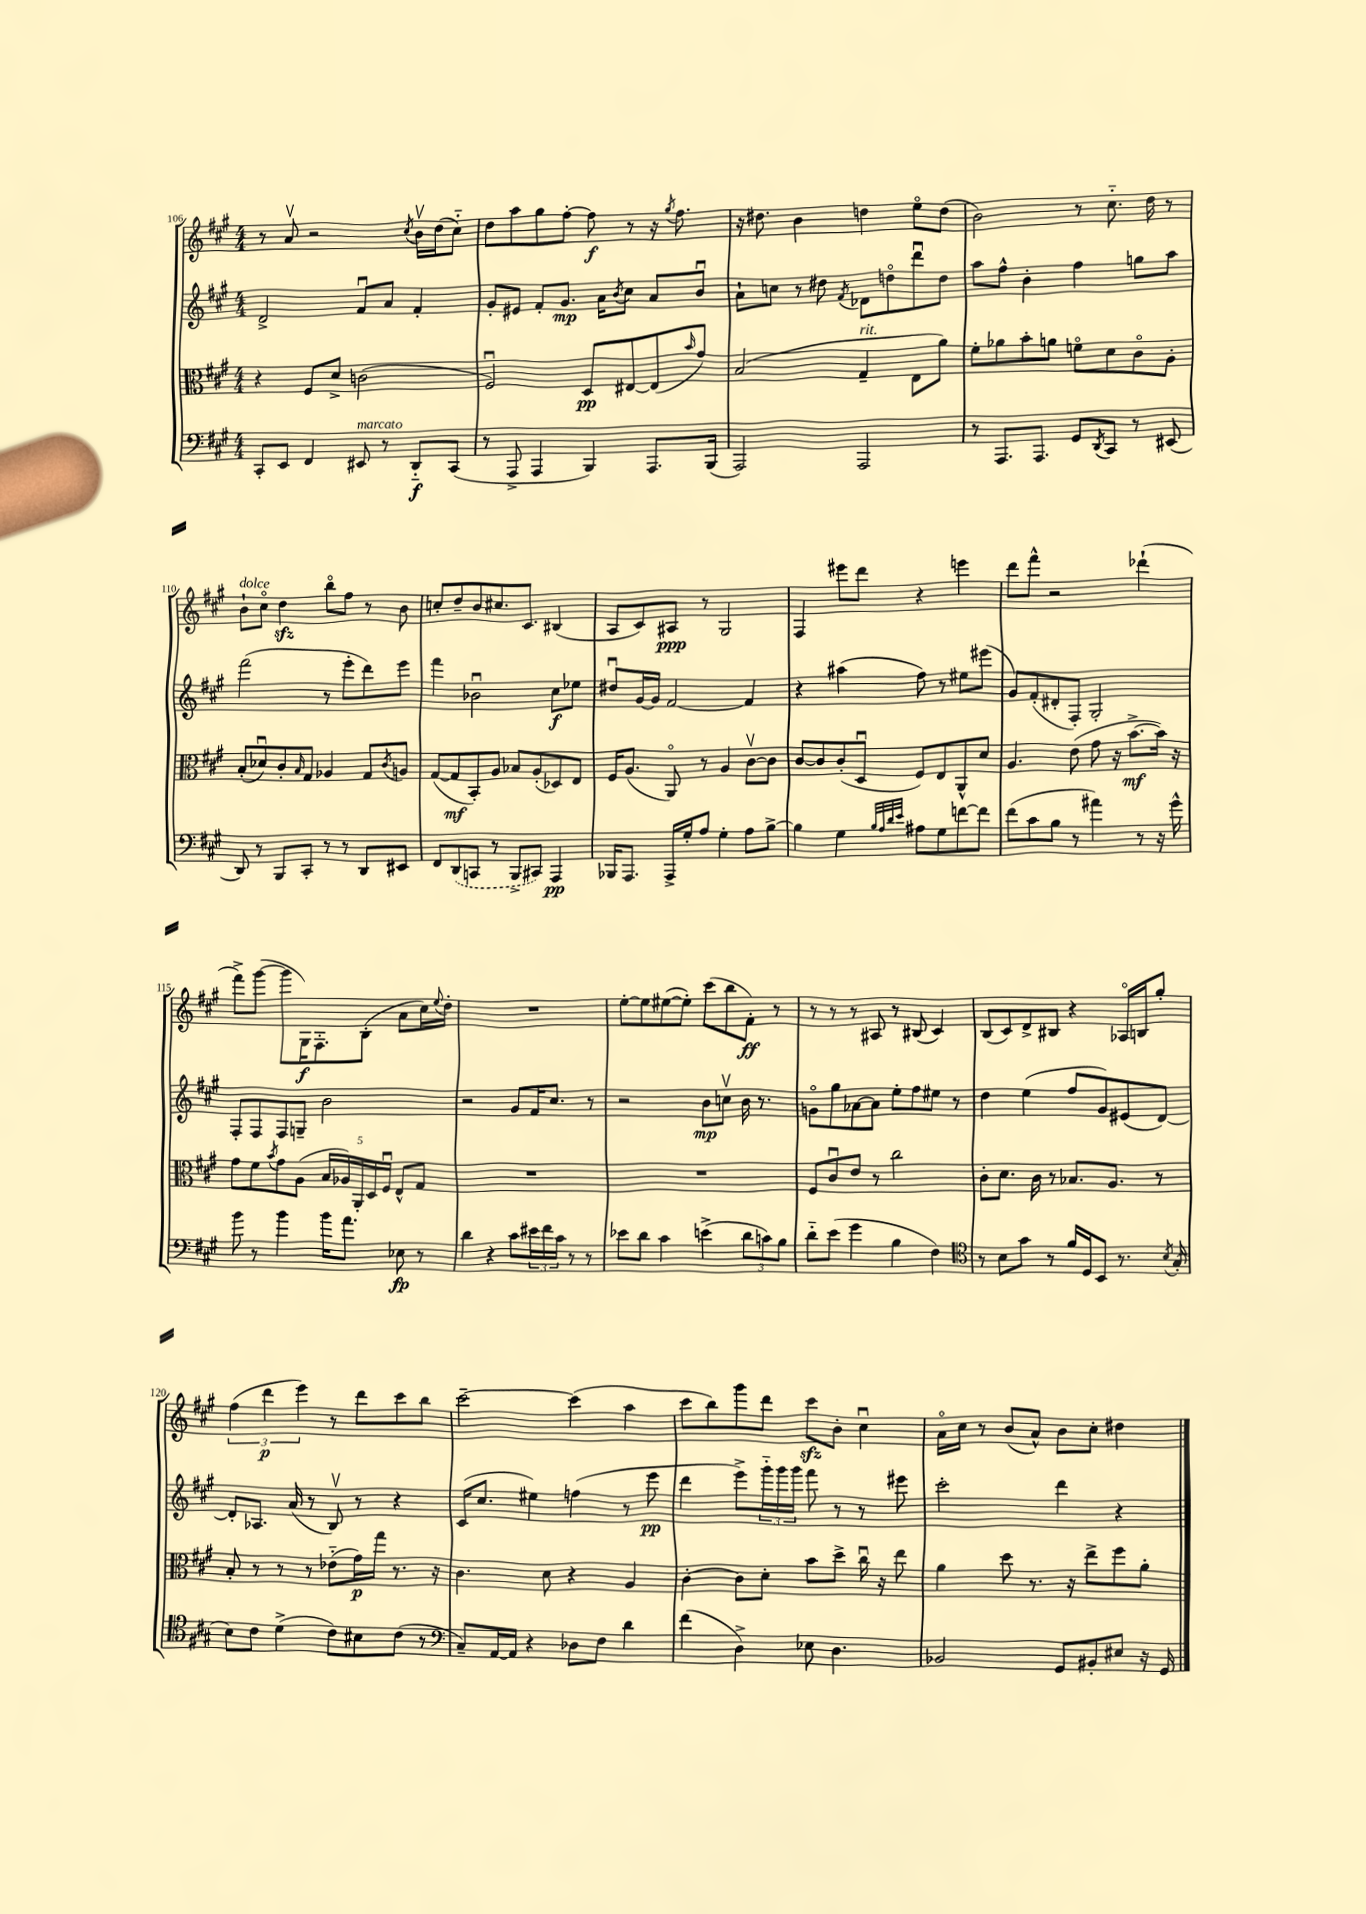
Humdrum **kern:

**kern	**kern	**kern	**kern
*staff4	*staff3	*staff2	*staff1
*clefF4	*clefC3	*clefG2	*clefG2
*k[f#c#g#]	*k[f#c#g#]	*k[f#c#g#]	*k[f#c#g#]
*M4/4	*M4/4	*M4/4	*M4/4
8CC#'	4r	2d^	8r
8EE	.	.	8av
4FF#	8F#	.	2r
.	8d^	.	.
8EE#	(2c	8f#u	.
8r	.	8a	.
.	.	.	8qcc#
8DD'~	.	4f#'	16bv
.	.	.	(16dd
(8CC#	.	.	8cc#'~)
=	=	=	=
8r	2F#u)	8g#'	8dd
8AAA^	.	8e#	8aa
4AAA	.	8f#'	8gg#
.	.	8.g#	[8ff#'
4BBB)	8D	.	8ff#]
.	.	16a	.
.	.	8qb	.
.	[8E#	8cc#	8r
8.AAA	(8E#]	8a	16r
.	.	.	8qgg#
.	.	.	8.ff#
.	16qqb	.	.
.	8g#)	8bu	.
(16BBB	.	.	.
=	=	=	=
2AAA)	(2B	8a`	16r
.	.	.	8.dd#
.	.	8cc	.
.	.	8r	4b
.	.	8dd#	.
.	.	8qf#	.
2AAA	4G#~	8d-	4dd
.	.	8ddo	.
.	8E	8dddu	8eeo
.	8a)	8dd	(8dd
=	=	=	=
8r	8f#'	8aa	2b)
8.AAA	8a-	8ff#^^	.
.	8b'	4b'	.
8.AAA	.	.	.
.	8a	.	.
8GG#	8fo	4ff#	8r
8qDD	.	.	.
8CC#	8d	.	8.cc#'~
8r	8c#o	8gg	.
.	.	.	16dd
(8EE#	8A'	8aa	8r
=	=	=	=
8DD)	(8B'	(2fff#	8b`
8r	8d-u)	.	8cc#o
8BBB	8c#'	.	4dd
.	16qqB	.	.
8CC#'	8G#	.	.
8r	4A-	8r	8bbo
8r	.	8eee'	8ff#
8DD	8G#	8ddd)	8r
.	8qc#	.	.
8EE#	8A	8eee	8b
=	=	=	=
8FF#	([8G#	4fff#	8cc'
(8DD	8G#]	.	8dd~
8CC	8BB')	2b-u	8b
8r	8A	.	8.cc#
8BBB^	8B-	.	.
.	.	.	8.c#
8CC#)	(8A'	.	.
4AAA	8D-)	8cc#	(4B#
.	8E	8ee-	.
=	=	=	=
16BBB-	16F#	8dd#u	8A
8.AAA	(8.A	.	.
.	.	[16g#	8c#)
.	.	16g#]	.
16AAA^	8AAo)	[2f#	8A#
16G#'	.	.	.
8A	8r	.	8r
4G#'	4A	.	2G#
8A	[8c#v	4f#]	.
[8B^	8c#]	.	.
=	=	=	=
4B]	[8c#	4r	4F#
.	8c#]	.	.
4G#	(8c#'	(4aa#	8eee#
.	8Du	.	8ddd
32qqB	.	.	.
32qqA	.	.	.
32qqd	.	.	.
32qqe	.	.	.
8A#	8F#)	8ff#)	4r
8G#	8E	8r	.
[8f	8AA^^	8ee#	4eee
8f]	8d	(8eee#	.
=	=	=	=
(8f#	4.A	8g#)	8ddd
8c#	.	(8f#'	8fff#^^
8B	.	8d#'	2r
8r	(8e	8F#')	.
4a#)	8g#	2G#'	.
.	16r	.	.
.	[8.b^	.	.
8r	.	.	(4ddd-`
16r	16b])	.	.
16g#^^	16r	.	.
=	=	=	=
8b	8g#	8F#'	8fff#^)
8r	8f#	8F#	([8ggg#
.	8qb	.	.
4b	8g#	8F#	8ggg#]
.	(8A	8G~	16G#)
.	.	.	8.F#'
16b	20B	2b	.
.	20A-)	.	.
8.a	.	.	.
.	20AA'	.	.
.	.	.	(8B'
.	20D	.	.
.	20F#u	.	.
8E-	8E^^	.	8a
8r	8G#	.	16cc#)
.	.	.	8qqee
.	.	.	16dd'
=	=	=	=
4d	1r	2r	1r
4r	.	.	.
8c#	.	8g#	.
24e#	.	16f#	.
24f#	.	.	.
.	.	8.cc#	.
24c#	.	.	.
8r	.	.	.
8r	.	8r	.
=	=	=	=
8e-	1r	2r	[8ee'
8d	.	.	8ee]
4c#	.	.	([8ee#
.	.	.	8ee#'])
(4e^	.	8b	(8ccc#
.	.	8ccv	8bb
12d	.	16b	8f#')
.	.	8.r	.
12c)	.	.	.
.	.	.	8r
12B	.	.	.
=	=	=	=
8d'~	8F#	8go	8r
(8e	8c#u	8gg#	8r
4g#	8e	[8a-	8r
.	8r	8a-]	8A#
4B	2cc#	8ee'	8r
.	.	8ff#	(8B#
4F#)	.	8ee#	4c#)
.	.	8r	.
=	=	=	=
*clefC4	*	*	*
8r	8c#'	4dd	(8B
8B	8.d	.	8c#)
8g#	.	(4ee	8d^
.	16c#	.	.
8r	8r	.	8B#
16f#	8.B-	8ff#	4r
16D	.	.	.
8BB	.	8g#)	.
.	8.A	.	.
8.r	.	(8e#	16A-o
.	.	.	16B
.	8r	[8d)	8gg#'
8qB	.	.	.
(16G#'	.	.	.
=	=	=	=
8B)	8B'	8d']	(6ff#
8c#	8r	8.A-	.
.	.	.	6ddd
(4d^	8r	.	.
.	.	(16a	.
.	.	.	6eee)
.	8r	8r	.
8c#)	(8e-'~	8Bv)	8r
8B#	16g#)	8r	8ddd
.	16gg#	.	.
(8c#	8.r	4r	8ccc#
8r	.	.	8bb
.	16r	.	.
=	=	=	=
*clefF4	*	*	*
8C#~)	4.c#	(16c#	[2ccc#~
.	.	8.cc#	.
[16AA	.	.	.
16AA]	.	.	.
4r	.	4ee#)	.
.	8d	.	.
8D-	4r	(4ff	(4ccc#]
8F#	.	.	.
4d	4A	8r	4aa
.	.	8eee	.
=	=	=	=
(4f#	[4c#'	4ddd	8ccc#
.	.	.	8bb)
4D^)	8c#]	8eee^)	8ggg#
.	8d'	24ggg#'~	8ddd
.	.	24ggg#	.
.	.	24ggg#	.
8E-	8b	8fff#	8ccc#
4.D	8dd^	8r	8b'
.	16cc#u	8r	4cc#u
.	16r	.	.
.	8ee	8eee#	.
=	=	=	=
2BB-	4a	2ccc#'	16ao
.	.	.	16cc#
.	.	.	8r
.	8dd	.	(8b
.	8.r	.	8a^^)
8GG#	.	4ddd	8b
.	16r	.	.
8BB#'	8ee^	.	8cc#'
8E#	8ff#	4r	4dd#
16r	8a'	.	.
16GG#	.	.	.
==	==	==	==
*-	*-	*-	*-
